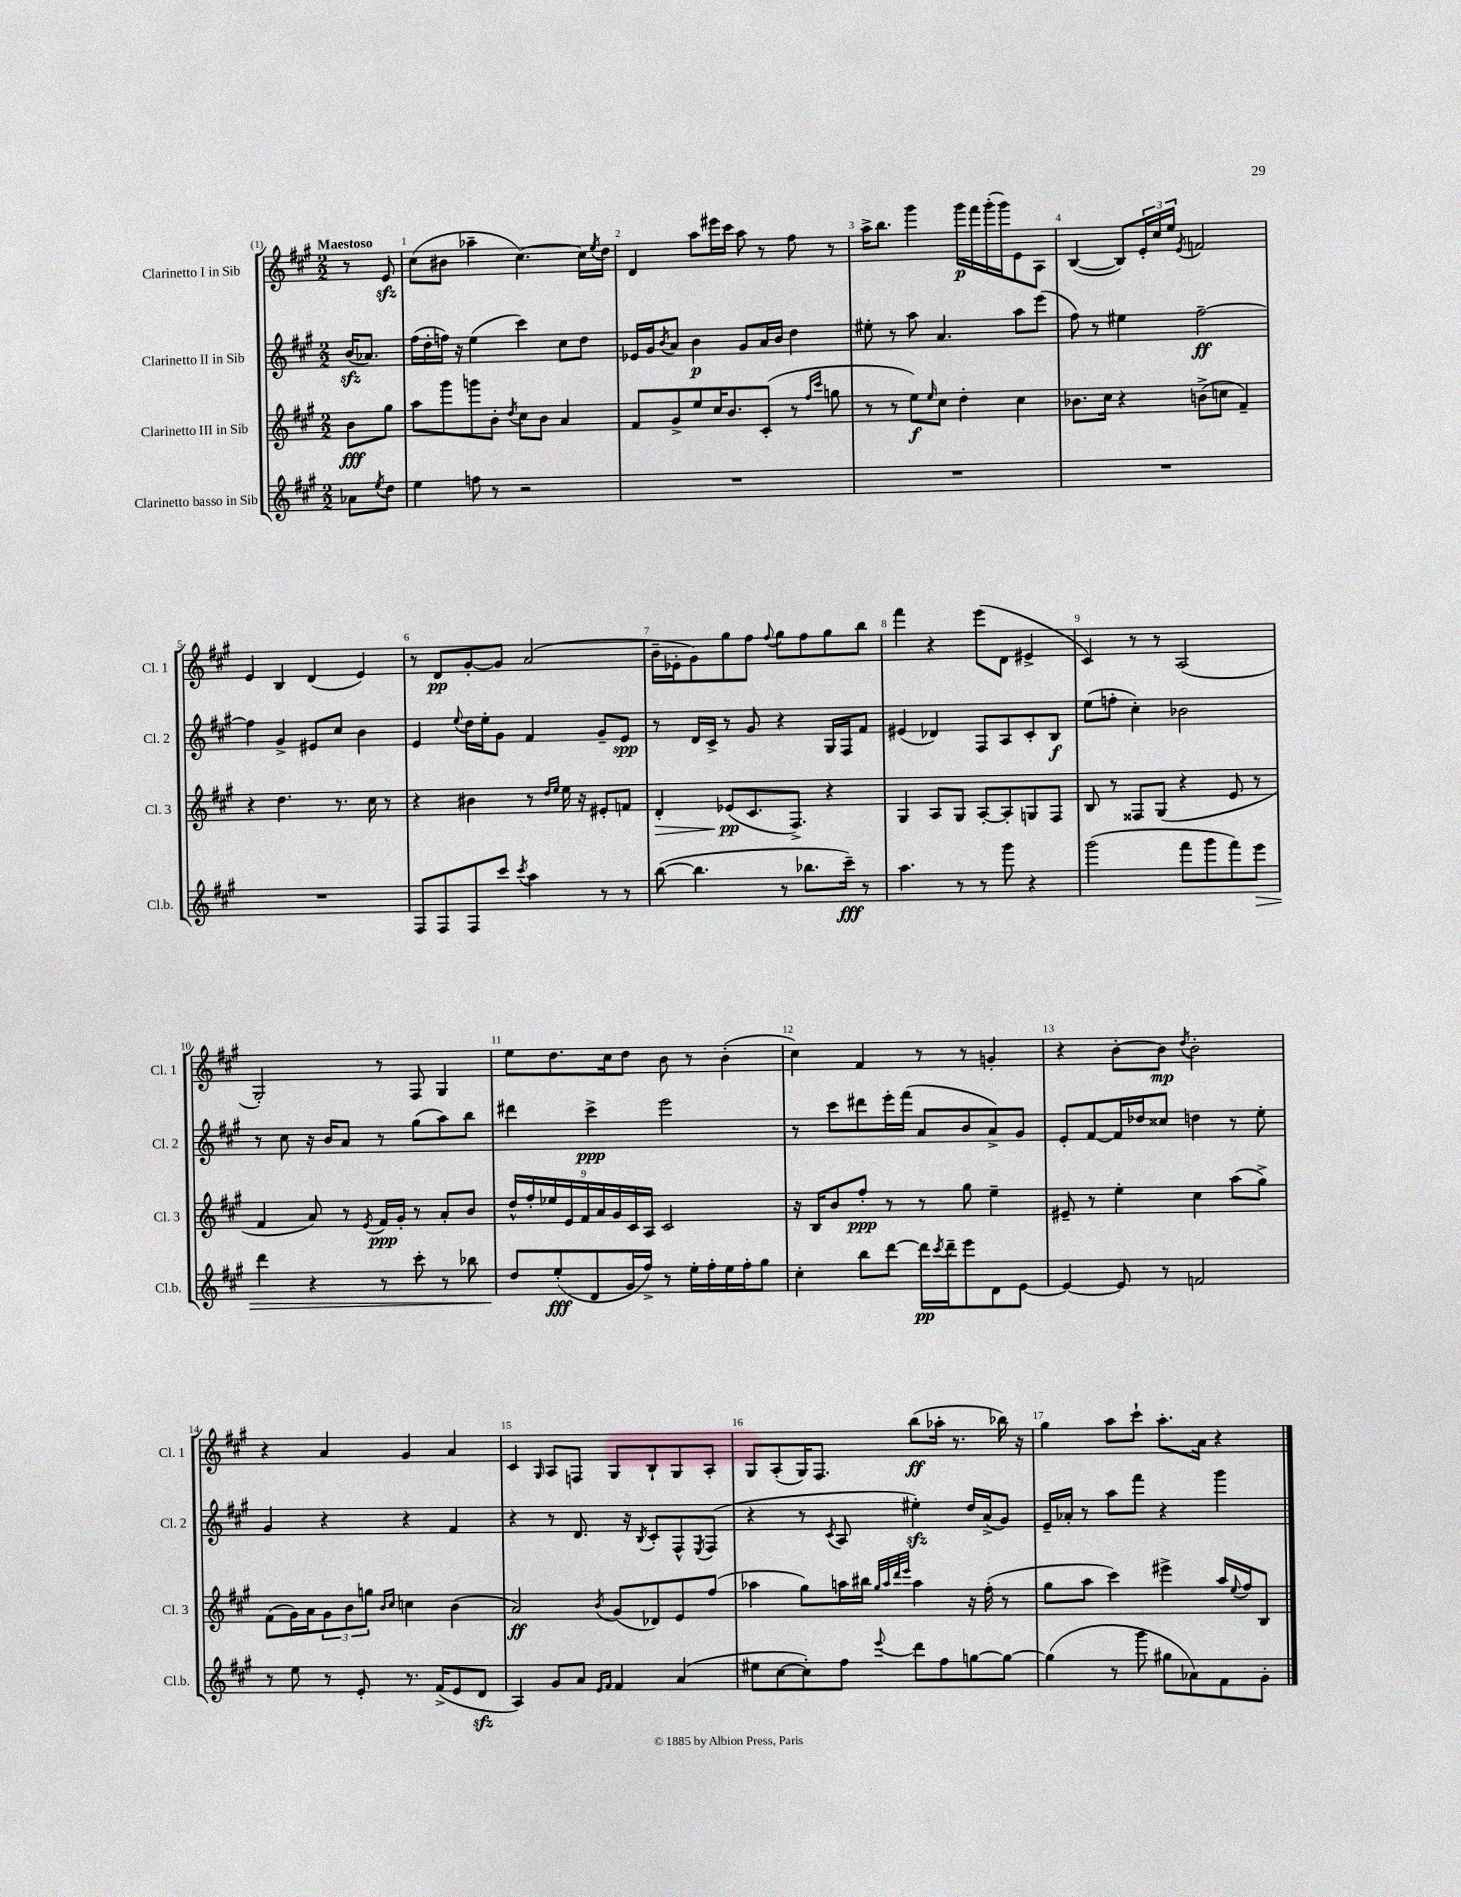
<<
\new StaffGroup <<
\new Staff = "s0" \with { instrumentName = "Clarinetto I in Sib" shortInstrumentName = "Cl. 1" } {
    \clef treble \key a \major \numericTimeSignature \time 2/2 \partial 4 \tempo "Maestoso"
    r8 e'8\sfz |
    cis''8( bis'8 aes''4-- cis''4.~) cis''16 \acciaccatura { e''8 } d''16 |
    d'4 a''8 eis'''16 cis'''16 a''8 r8 fis''8 r8 |
    a''16-> b''8. gis'''4 gis'''16\p fis'''16 gis'''16-.( gis'''16) e'8 a8 |
    b4~( b8) \tuplet 3/2 { e'16-. cis''16 e''16 } \acciaccatura { e'8 } f'2 |
    e'4 b4 d'4( e'4) |
    r8 d'8\pp gis'8~-. gis'8 a'2( |
    b'16-- ees'16-. gis'8) gis''8 fis''8 \appoggiatura { fis''8 } gis''8 fis''8 gis''8 b''8 |
    fis'''4 r4 e'''8( d'8 eis'4-> |
    cis'4) r8 r8 a2( |
    gis2-.) r8 fis8 gis4 |
    e''8 d''8. cis''16 d''8 b'8 r8 b'4-.( |
    cis''4) fis'4 r8 r8 g'4-. |
    r4 b'8~-. b'8\mp \acciaccatura { d''8 } b'2-. |
    r4 a'4 gis'4 a'4 |
    cis'4 \grace { gis16 } a8 f8 gis8 b8-! gis8 a8-. |
    gis8 a8-.( gis16) fis8. b''8\ff( aes''16-. r8. bes''16) r16 |
    gis''4 a''8 cis'''8-! a''8.-. a'16 r4 \bar "|." |
}
\new Staff = "s1" \with { instrumentName = "Clarinetto II in Sib" shortInstrumentName = "Cl. 2" } {
    \clef treble \key a \major \numericTimeSignature \time 2/2 \partial 4
    b'16\sfz( aes'8.) |
    fis''16( d''16-. f''16) r16 e''4( cis'''4) cis''8 d''8 |
    ees'16 gis'16 \acciaccatura { b'8 } a'8 b'4\p gis'8 a'16 b'16 d''4 |
    eis''8-. r8 a''8 a'4. a''8 e'''8( |
    fis''8) r8 eis''4 fis''2~--\ff |
    fis''4 gis'4-> eis'8 cis''8 b'4 |
    e'4 \appoggiatura { e''8 } d''16 e''16-. gis'8 fis'4 gis'8-- e'8\spp |
    r8 d'16 cis'16-> r8 gis'8 r4 gis16 fis16 fis'8 |
    eis'4( des'4) fis8 a8 cis'8-. b8\f |
    e''8( f''8-. cis''4-.) bes'2 |
    r8 cis''8 r16 b'16 a'8 r8 gis''8( a''8) b''8 |
    dis'''4 cis'''4->\ppp e'''2 |
    r8 cis'''8 dis'''8 e'''16-. fis'''16( a'8 b'8 a'8->) gis'8 |
    e'8-. fis'8~ fis'16 des''16 cisis''8 d''4 r8 e''8-. |
    gis'4 r4 r4 fis'4 |
    r4 r8 d'8. r16 \acciaccatura { b8 } cis'8-. fis8-^ \acciaccatura { e8 } fis8( |
    r4 r8 \acciaccatura { cis'8 } a8 eis''4-.\sfz) d''16 a'16->( gis'8) |
    e'16-- aes'16-. r8 a''8 fis'''8 r4 gis'''4 \bar "|." |
}
\new Staff = "s2" \with { instrumentName = "Clarinetto III in Sib" shortInstrumentName = "Cl. 3" } {
    \clef treble \key a \major \numericTimeSignature \time 2/2 \partial 4
    b'8\fff gis''8 |
    a''8 gis'''8 g'''8 b'8-. \acciaccatura { d''8 } cis''8 b'8 a'4 |
    fis'8 gis'8-> e''8 cis''16 b'8. cis'8-.( r8 \grace { fis''16 cis'''16 } g''8 |
    r8 r8 e''8\f) \grace { e''16 } cis''8 d''4-. cis''4 |
    bes'8. cis''16 r4 b'8->( c''8 fis'4--) |
    r4 d''4. r8. cis''16 r8 |
    r4 bis'4 r8 \grace { d''16 e''16 } e''16 r16 eis'8-. f'8 |
    d'4-.\> ees'8\pp\!( cis'8. fis8.->) r4 |
    gis4 a8 gis8 a8~-. a8-. g8 fis8 |
    b8 r8 fisis8 gis8( r4 e'8 r8 |
    fis'4 a'8) r8 \acciaccatura { e'8 } fis'16\ppp gis'16-. r8 a'8-. b'8 |
    \tuplet 9/8 { d''16-^ fis''16-. ees''16 e'16 fis'16 a'16 gis'16 cis'16 a16 } cis'2 |
    r16 b16 b'8 fis''8-.\ppp r8 r8 gis''8 e''4-- |
    eis'8-- r8 e''4-. cis''4 a''8( gis''8->) |
    fis'8( gis'16) a'16 \tuplet 3/2 { gis'8 b'8 g''8 } \grace { b'16 cis''16 } c''4 b'4( |
    a'2\ff) \acciaccatura { b'8 } gis'8( des'8) e'8 fis''8( |
    aes''4 gis''8) a''16 bis''16 \grace { gis''32 a''32 d'''32 e'''32 } a''4 r16 fis''16-.( r8 |
    gis''8 a''8 cis'''4) eis'''4-> a''16 \appoggiatura { e''8 } fis''16 b8 \bar "|." |
}
\new Staff = "s3" \with { instrumentName = "Clarinetto basso in Sib" shortInstrumentName = "Cl.b." } {
    \clef treble \key a \major \numericTimeSignature \time 2/2 \partial 4
    aes'8 \acciaccatura { e''8 } d''8 |
    e''4 f''8 r8 r2 |
    R1 |
    R1 |
    R1 |
    R1 |
    fis8 fis8 fis8 cis'''8 \acciaccatura { cis'''8 } a''4 r8 r8 |
    b''8~( b''4. r8 bes''8. cis'''16--\fff) r8 |
    a''4. r8 r8 gis'''8 r4 |
    gis'''2( fis'''8 gis'''8 fis'''8) e'''8\> |
    d'''4 r4 r8 cis'''8-. r8 bes''8 |
    d''8\! e''8-.\fff( d'8 gis'16 fis''16->) r8 e''16-. fis''16-. e''16 fis''16-. gis''8 |
    cis''4-. b''8 d'''8~ d'''16\pp \acciaccatura { cis'''8 } d'''16-- e'''8 d'8 e'8~ |
    e'4~ e'8 r8 f'2 |
    r8 e''8 r8 e'8-. r8. fis'16->( e'8 d'8\sfz |
    a4) gis'8 a'8 \grace { e'16 fis'16 } fis'4 a'4( |
    eis''8 cis''8~ cis''8-.) fis''8 \appoggiatura { e'''8 } d'''8 fis''8 g''8~ g''8~ |
    g''4( r8 gis'''8 gis''8 aes'8) fis'8 gis'8-. \bar "|." |
}
>>
>>
\layout { \context { \Score \override BarNumber.break-visibility = ##(#f #t #t) barNumberVisibility = #all-bar-numbers-visible } }
